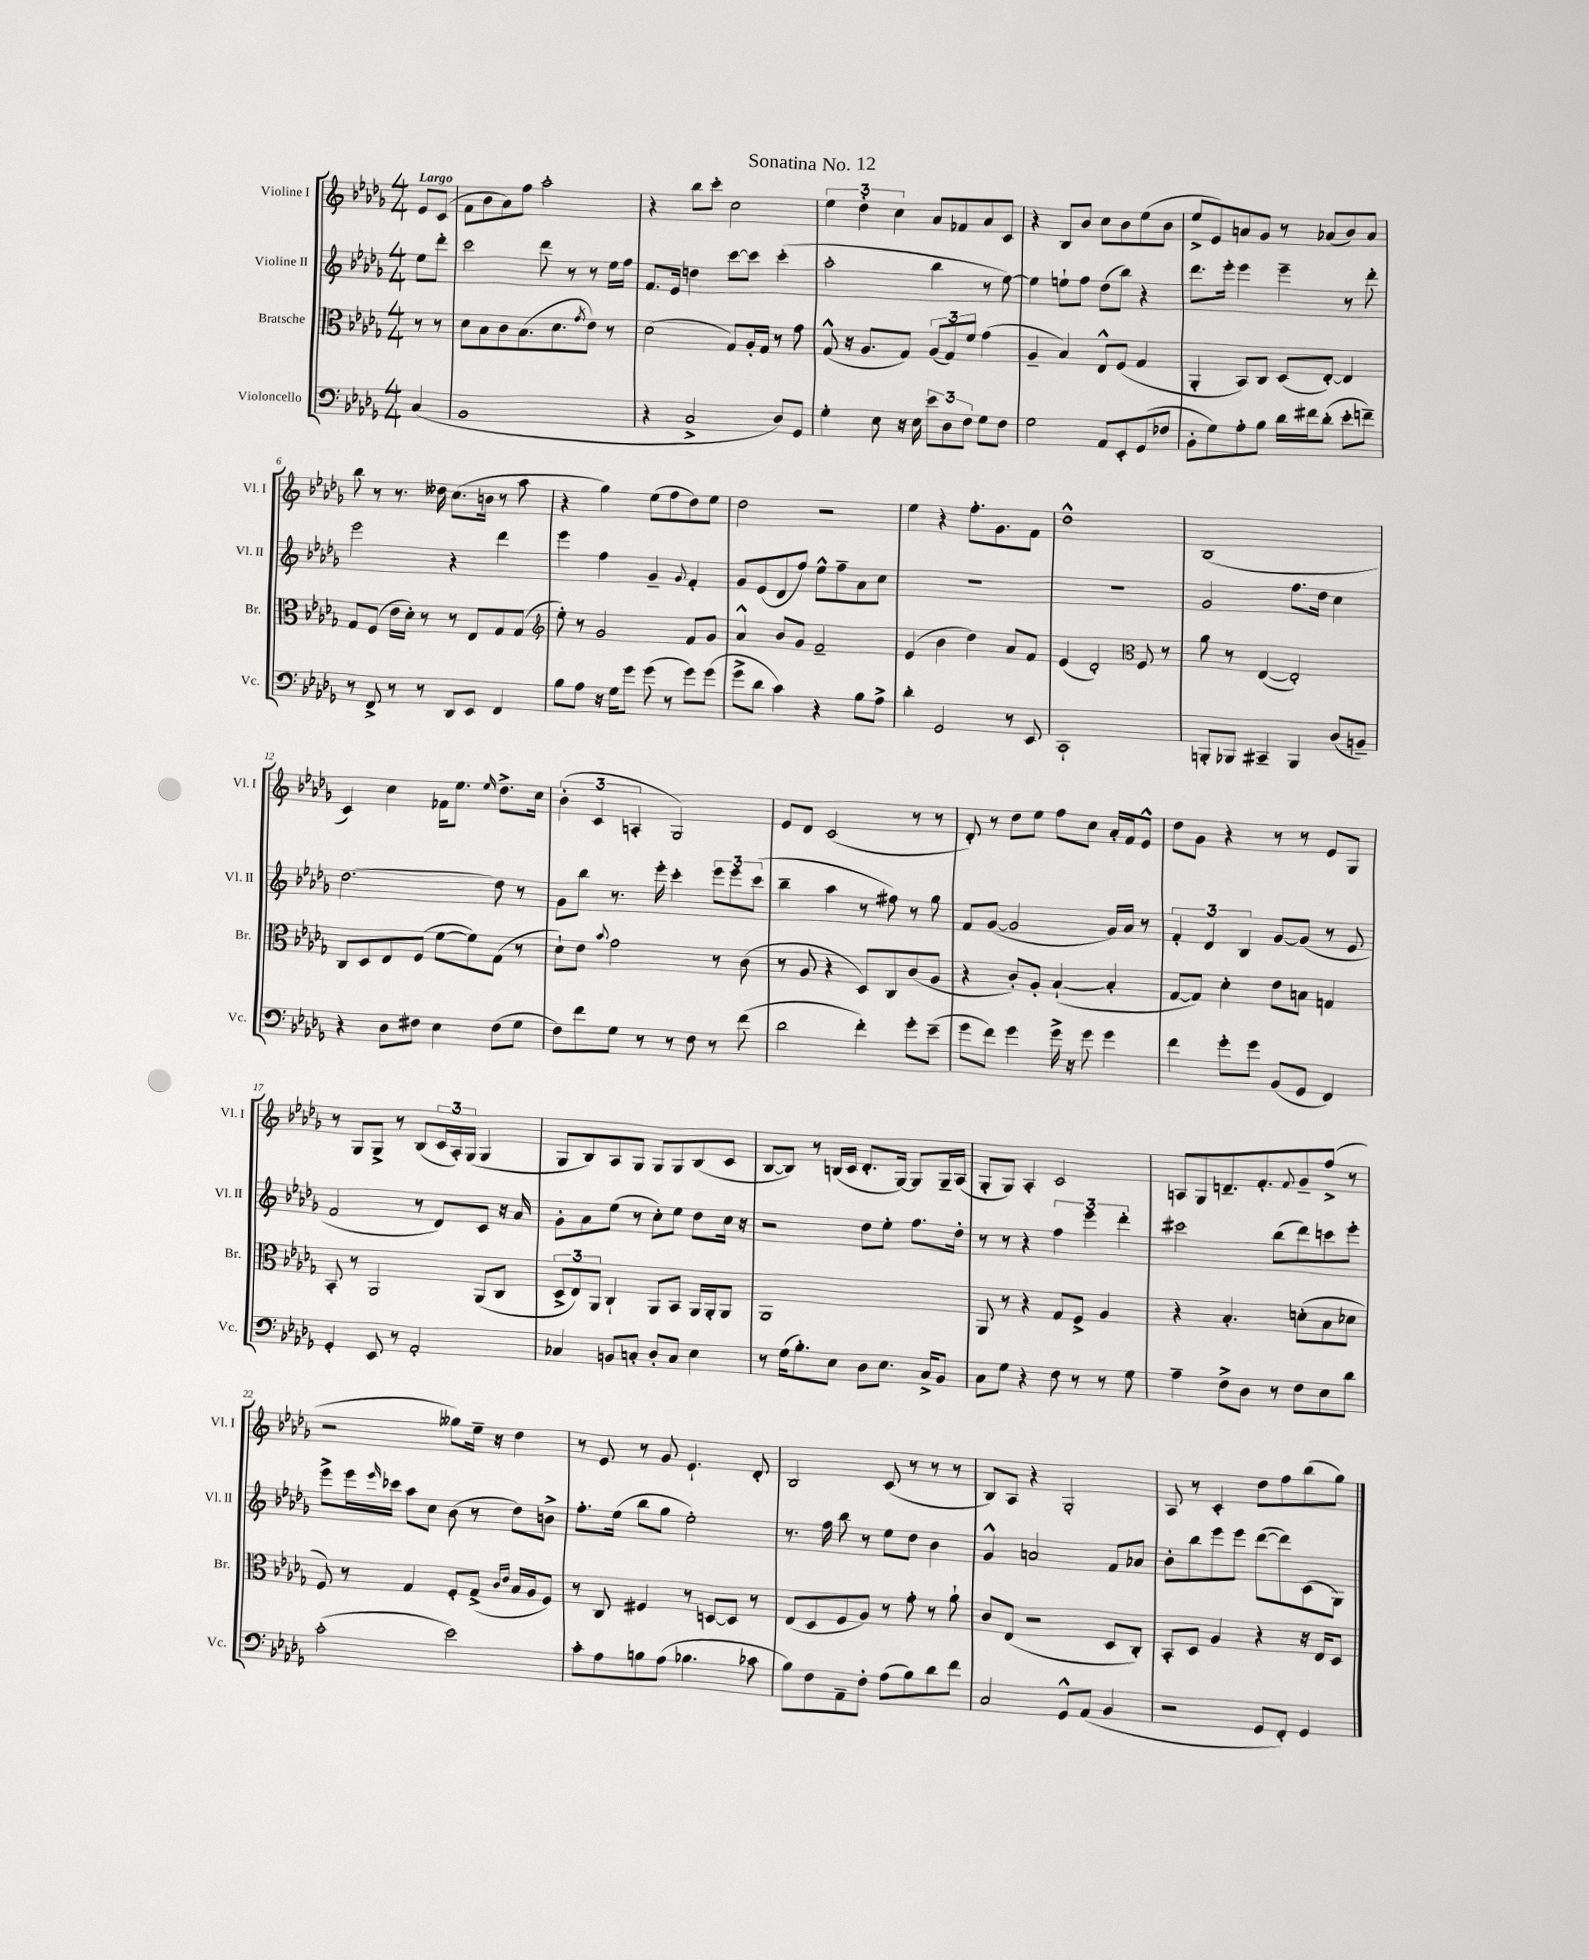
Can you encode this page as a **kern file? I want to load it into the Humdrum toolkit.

**kern	**kern	**kern	**kern
*part4	*part3	*part2	*part1
*staff4	*staff3	*staff2	*staff1
*I"Violoncello	*I"Bratsche	*I"Violine II	*I"Violine I
*I'Vc.	*I'Br.	*I'Vl. II	*I'Vl. I
*clefF4	*clefC3	*clefG2	*clefG2
*k[b-e-a-d-g-]	*k[b-e-a-d-g-]	*k[b-e-a-d-g-]	*k[b-e-a-d-g-]
*M4/4	*M4/4	*M4/4	*M4/4
=	=	=	=
!	!	!	!LO:TX:a:B:t=Largo
(4C/	8r	8ee-\L	8e-/L
.	8r	8ddd-'\J	(8c/J
=1	=1	=1	=1
1BB-	8d-\L	2ccc\	8f\L
.	8B-\	.	8b-\
.	8c\	.	8a-\)
.	(8.B-\	.	8ff\J
.	.	8ddd-\	2aa-'\
.	8.d-\	.	.
.	.	8r	.
.	8qg-/	.	.
.	8e-\J)	8r	.
.	8r	16ee-\LL	.
.	.	16ff\JJ	.
=2	=2	=2	=2
4r	(2d-\	8.f/L	4r
.	.	16e-/Jk	.
2C^/	.	4ddn\	8bb-\L
.	.	.	8ccc'\J
.	8G-/L)	[8ccc\L	2cc\
.	16A-'/L	8ccc\J]	.
.	16G-/JJ	.	.
8D-/L)	8r	(4ccc'\	.
8GG-/J	8g-\	.	.
=3	=3	=3	=3
4G-'\	(8G-^^/	2aa-'\	6ee-\
.	16r	.	.
.	.	.	6dd-'\
.	8.A-/L	.	.
8E-\	.	.	.
.	.	.	6cc\
16r	8G-/J)	.	.
16E-\	.	.	.
12e-\L	(12A-/L	4bb-\	8a-/L
12D-\	12G-/)	.	.
.	.	.	8f-X/
12F\J	12f/J	.	.
8G-\L	(4g-\	8r	8a-/
8F\J	.	[8ee-\)	8c/J
=4	=4	=4	=4
2G-\	4A-~/	4ee-\]	4r
.	4B-/)	8een`\L	8B-/L
.	.	8ff\J	8b-/J
8AA-/L	8E-^^/L	(8dd-\L	8cc\L
8EE-'/	(8F/J	8bb-\J)	8b-\
(8GG-/	4G-/	4r	(8ee-\
8F-X/J	.	.	8b-\J
=5	=5	=5	=5
8BB-'\L	4AA-'/	8.ddd-\L	8ee-^/L
8G-\)	.	.	8e-/)
.	.	16eee-'\Jk	.
8A-'\	8BB-/L)	4eee-\	8an/
8B-\J	8C/J	.	8g-/J
16d-\LL	(8D-/L	4eee-~\	8r
16f#X\J	.	.	.
(8d-'\J	[8E-'/J)	.	(8a-X/L
8e-'\L	4E-/]	8r	8b-/)
8fn~\J)	.	8ddd-'\	8a-/J
!!LO:LB:g=z
=6	=6	=6	=6
8r	8G-/L	2eee-\	8bb-\
8FF^/	(8F/J	.	8r
8r	16e-\LL	.	8.r
.	16d-'\JJ)	.	.
8r	8r	.	.
.	.	.	16dd--X\
8DD-/L	8r	4r	(8.cc\L
8EE-/J	8E-/L	.	.
.	.	.	16bn\Jk
4FF/	8G-/	4ddd-\	8r
.	(8G-/J	.	8aa-\
=7	=7	=7	=7
*	*clefG2	*	*
8B-\L	8ee-'\)	4eee-\	4r
8A-\J	8r	.	.
16r	2g-/	4ff\	4gg-\)
16G-\KL	.	.	.
8g-\J	.	.	.
(8g-\	.	4g-~/	(8ee-\L
8r	.	.	8ff\
.	.	8qqg-/	.
8g-\L)	8f/L	4f'/	8dd-\)
(8g-\J	8g-/J	.	8ee-\J
=8	=8	=8	=8
8g-^\L	4a-^^/	8g-/L	2dd-\
8d-\J	.	(8e-/	.
4c\)	8b-/L	8d-/	.
.	8g-/J	8ff/J)	.
4r	2f~/	8ee-^^\L	2r
.	.	8ff~\	.
8B-\L	.	8a-\	.
8A-^\J	.	8cc\J	.
=9	=9	=9	=9
4d-'\	(4e-/	1r	4ee-\
2GG-/	4b-\	.	4r
.	4dd-\)	.	8.ff'\L
.	.	.	8.g-\
8r	8a-/L	.	.
8EE-/	8f/J	.	8f\J
=10	=10	=10	=10
1CC`	(4e-/	1r	1dd-^^
.	2d-'/)	.	.
*	*clefC3	*	*
.	8F/	.	.
.	8r	.	.
=11	=11	=11	=11
8BBBn'/L	8a-\	2g-/	(1B-
8BBB-X/J	8r	.	.
4CC#X~/	([4E-/	.	.
4BBB-/	2E-'/])	8.ff\L	.
.	.	16dd-\Jk	.
(8D-/L	.	4cc\	.
8BBn~/J)	.	.	.
!!LO:LB:g=z
=12	=12	=12	=12
4r	8C/L	[2.dd-\	4c/)
.	8D-/	.	.
8D-\L	8E-/	.	4cc\
8F#X\J	(8F/J	.	.
4E-\	[8f\L	.	16f-X\KL
.	.	.	8.ee-\J
.	8f\])	.	.
.	.	.	16qqee-/
(8F#\L	(8G-\J	8dd-\]	8.dd-^\L
8G-\J	8r	8r	.
.	.	.	16cc\Jk
=13	=13	=13	=13
8F\L)	8d-`\L)	8g-\L	(6b-'\
8f\	8e-\J	8bb-\J	.
.	.	.	6c/
.	8qqb-/	.	.
8G-\J	2g-\	8.r	.
.	.	.	6An'/
8r	.	.	.
.	.	16eee-'\	.
8r	.	4ccc'\	2G-/)
8F\	.	.	.
8r	8r	12eee-\L	.
.	.	12eee-\	.
(8f\	(8c\	.	.
.	.	(12ccc\J	.
=14	=14	=14	=14
2d-\	8r	4bb-~\	8e-/L
.	8A-/	.	8d-/J
.	4r	4aa-\	(2c/
4f'\)	8D-/L)	8r	.
.	8C/	8ff#X\)	.
8g-'\L	(8c/	8r	8r
(8e-~\J	8A-/J	8gg-\	8r
=15	=15	=15	=15
8g-\L	4r	8f/L	8d-'/)
8f\J)	.	([8g-/J	8r
4g-\	8c'/L)	2g-/]	8dd-\L
.	8A-'/J	.	8ee-\J
16g-^\	([4B-`/	.	8ff\L
16r	.	.	.
8g-\	.	.	8cc\J
4g-\	4B-'/]	16g-/LL)	16a-'/LL
.	.	16a-/JJ	16f/J
.	.	8r	8e-^^/J
=16	=16	=16	=16
4f\	[8G-/L	6f'/	8dd-\L
.	8G-/J])	.	8g-\J
.	.	6d-/	.
8g-'\L	4d-'\	.	4r
.	.	6B-/	.
8g-\J	.	.	.
(8BB-/L	8e-\L	[8g-/L	8r
8GG-/J	8Bn\J	(8g-/J]	8r
4FF/)	4Gn/	8r	8e-/L
.	.	8e-/	8G-/J
!!LO:LB:g=z
=17	=17	=17	=17
4GG-'/	8BB-'/	2f/	8r
.	8r	.	8G-/L
8EE-/	2AA-/	.	8G-^/J
8r	.	.	8r
2AA-'/	.	8r	(8B-/L
.	.	8d-/L)	24c/L
.	.	.	24A-'/)
.	.	.	(24G-/JJ
.	(8AA-/L	8c/J	4G-/
.	8C/J	16r	.
.	.	16a-/	.
=18	=18	=18	=18
4C-X/	12D-^/L	8g-'\L	8G-/L
.	12E-/)	.	.
.	.	8a-\	8B-/)
.	12AA-/J	.	.
8BBn/L	4C`/	(8ee-\J	8A-/
8Cn'/J	.	8r	8G-/J
8D-'/L	8AA-/L	8cc'\L)	8G-/L
8C/J	8BB-/J	8ee-\J	8G-/
4E-\	16AA-/LL	8dd-\L	(8B-/
.	16AA-'/J	.	.
.	8AA-/J	16cc\Jk	8c/J
.	.	16r	.
=19	=19	=19	=19
8r	1AA-	2r	[8B-/L
(16G-\KL	.	.	8B-/J])
8.B-'\)	.	.	.
.	.	.	8r
8E-\J	.	.	(16Bn/LL
.	.	.	16c/JJ
8D-\L	.	8dd-\L	8.d-'/L
8.E-\J	.	8ee-'\J	.
.	.	.	[16G-/Jk)
.	.	8.ff\L	8G-/L]
16C^/KL	.	.	.
8BB-/J	.	.	16G-~/L
.	.	16dd-'\Jk	(16A-/JJ
=20	=20	=20	=20
8C\L	8AA-/	8r	8G-'/L
8G-\J	8r	8r	8G-/J)
4r	4r	4r	4A-'/
8F\	8G-/L	6ff\	2c/
8r	8F^/J	.	.
.	.	6eee-\	.
8r	4A-/	.	.
.	.	6ddd-'\	.
8G-\	.	.	.
=21	=21	=21	=21
4A-~\	4r	2ccc#X\	8An/L
.	.	.	8G-/
8F^\L	4.B-'/	.	8.dn~/
8D-\J	.	.	.
.	.	.	8.f'/
8r	.	(8bb-\L	.
.	.	.	8qqf/
8F\L	(8dn'\L	8ddd-\)	8g-~/
8E-\	8B-\	8cccn\	(8ff^/J
8d-\J	8d-X\J	8eee-'\J	8r
!!LO:LB:g=z
=22	=22	=22	=22
(2c'\	8F/)	8eee-^\L	2r
.	8r	16eee-\L	.
.	.	16qqeee-/	.
.	.	16ccc-X\JJ	.
.	4G-/	8aa-\L	.
.	.	8cc\J	.
2e-\)	8F'/L	(8b-\	8gg--X\L)
.	(8G-^/J	8r	16ee-~\Jk
.	.	.	16r
.	16qqc/LL	.	.
.	16qqe-/JJ	.	.
.	16B-/LL	8dd-\L)	4dd-\
.	16A-/J	.	.
.	8F/J)	8bn^\J	.
=23	=23	=23	=23
8c'\L	8r	8.ff'\L	8r
8A-\	8C/	.	8e-/
.	.	(16ee-\Jk	.
8Bn\	4F#X/	8bb-\L	8r
(8A-\J	.	8gg-\J	8g-/
4.B-X\	8r	2ee-'\)	4.e-`/
.	[8Dn/L	.	.
.	8D/J]	.	.
8c-X\	8r	.	8d-'/
=24	=24	=24	=24
8B-\L)	(8E-/L	8.r	2B-/
8F\	8D-/	.	.
.	.	16ff\	.
8AA-~\	8F/	8bb-\	.
8F'\J	8A-/J)	8r	.
(8A-\L	8r	8ee-\L	(8c/
8B-\)	8g-'\	8dd-\J	8r
8d-\	8r	4b-\	8r
8f\J	8a-`\	.	8r
=25	=25	=25	=25
2C/	8c/L	4g-^^/	8B-/L)
.	(8E-/J	.	8A-/J
.	2r	2an/	4r
8GG-^^/L	.	.	2G-'/
(8AA-/J	.	.	.
4BB-/	8D-/L	8f/L	.
.	8C'/J)	8a-X/J	.
=26	=26	=26	=26
2r	8BB-'/L	8b-'\L	8A-/
.	8D-/J	8bb-\	8r
.	4A-/	8eee-\	4c'/
.	.	8eee-\J	.
8GG-/L	4r	([8ddd-\L	8dd-\L
8FF'/J)	.	8ddd-\])	8ff\
4GG-/	16r	(8c\	(8bb-\
.	16E-/KL	.	.
.	8D-/J	8G-\J)	8gg-\J)
==	==	==	==
*-	*-	*-	*-
